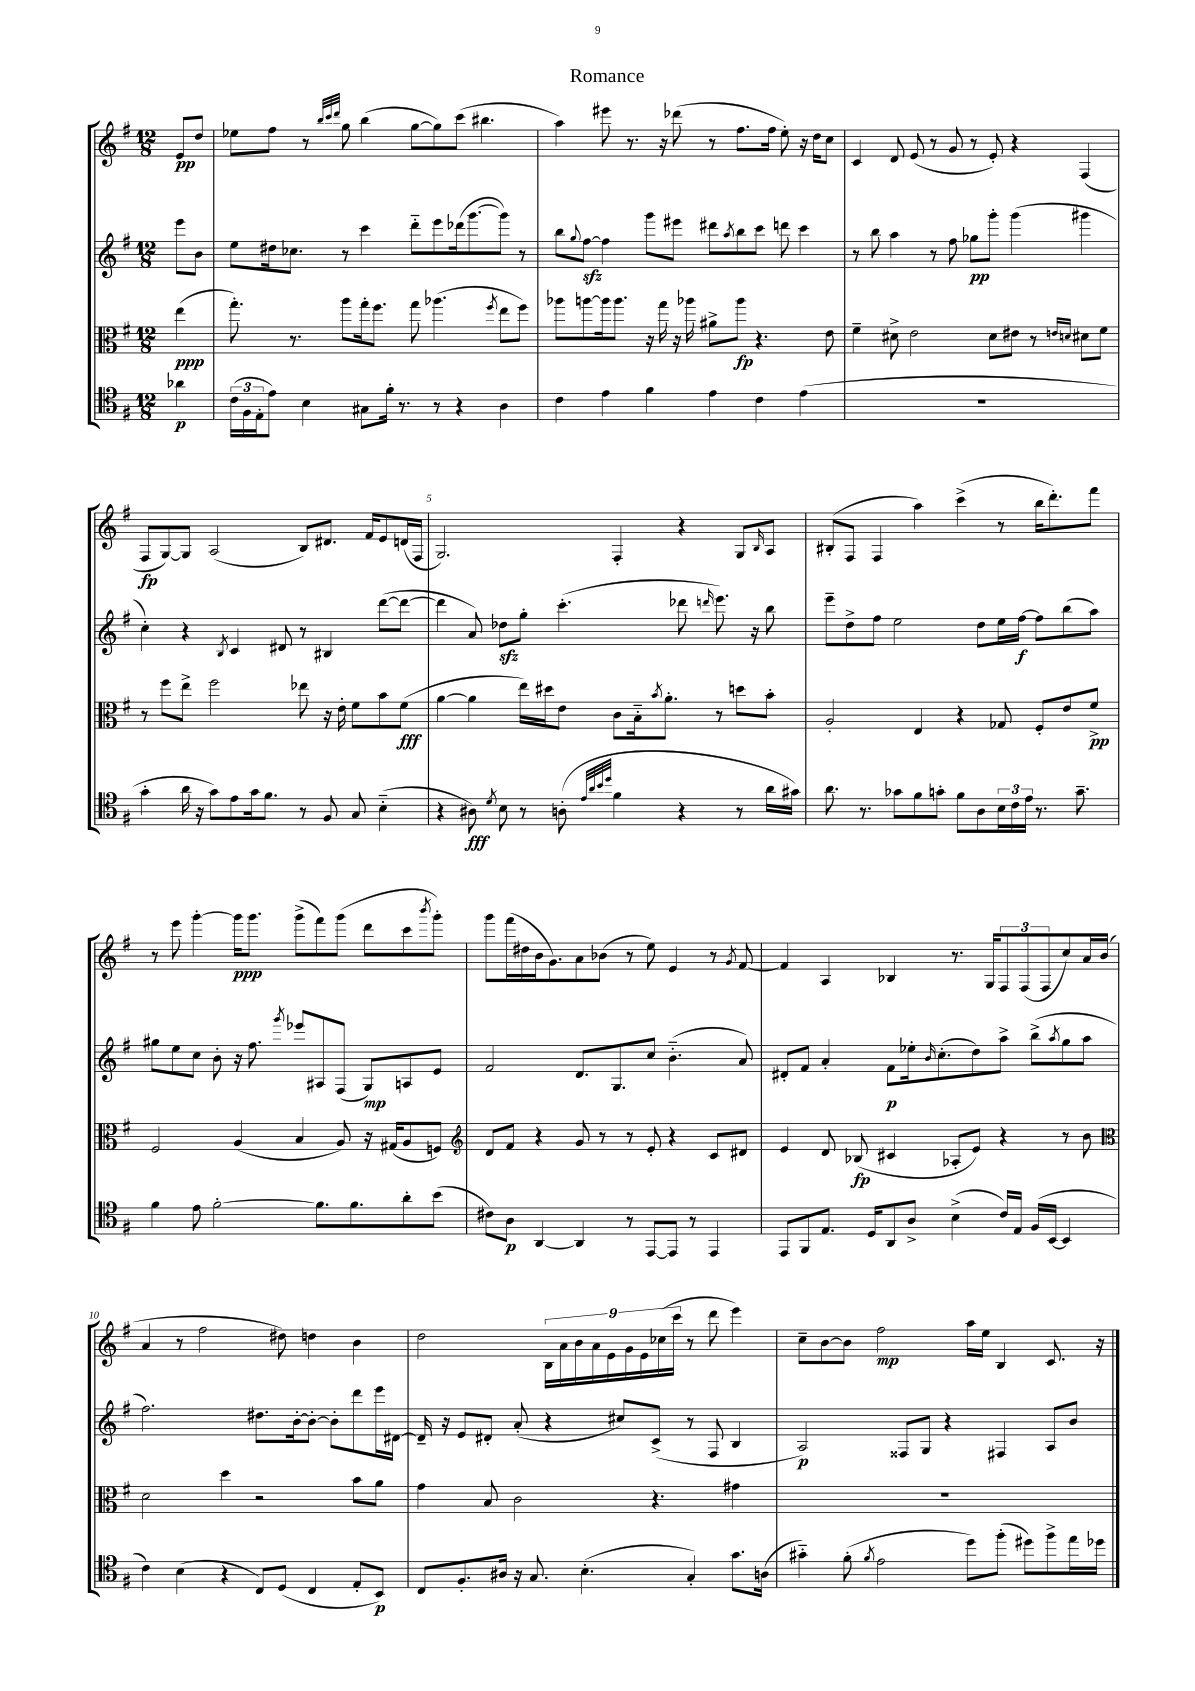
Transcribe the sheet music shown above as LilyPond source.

\header { title = "Romance" }
<<
\new StaffGroup <<
\new Staff = "s0" {
    \clef treble \key g \major \numericTimeSignature \time 12/8 \partial 4
    e'8\pp d''8 |
    ees''8 fis''8 r8 \grace { b''32 c'''32 d'''32 } g''8 b''4( g''8~ g''8) c'''8( bis''4. |
    a''4) eis'''8 r8. r16 des'''8( r8 fis''8. fis''16 e''8-.) r16 d''16 c''8 |
    c'4 d'8 e'8( r8 g'8 r8 e'8-.) r4 fis4( |
    fis8\fp g8~) g8 a2( b8) dis'8. fis'16 e'8 d'16( fis16 |
    g2.) fis4-. r4 g8 \grace { b16 } a8 |
    bis8-.( fis8 fis4 a''4) c'''4->( r8 b''16 d'''8.-.) fis'''8 |
    r8 e'''8 g'''4~-. g'''16\ppp g'''8. g'''8->( fis'''8) g'''8( d'''8 c'''8 \acciaccatura { b'''8 } g'''8-.) |
    g'''8 fis'''16( dis''16 b'16 g'8.) a'8 bes'8( r8 e''8) e'4 r8 \acciaccatura { g'8 } fis'8~ |
    fis'4 a4 bes4 r8. g16 \tuplet 3/2 { fis8 fis8( fis8 } c''8) a'16 b'16( |
    a'4 r8 fis''2 dis''8) d''4 b'4 |
    d''2 \tuplet 9/8 { b16 a'16 b'16 a'16 e'16 g'16 e'16 ces''16( c'''16 } r8 d'''8 e'''4) |
    c''8-- b'8~ b'8 fis''2\mp a''16 e''16 b4 c'8. r16 \bar "|." |
}
\new Staff = "s1" {
    \clef treble \key g \major \numericTimeSignature \time 12/8 \partial 4
    e'''8 b'8 |
    e''8 dis''16 ces''8. r8 c'''4 d'''8-_ e'''8 des'''16( g'''8.~ g'''8) r8 |
    b''8 \appoggiatura { g''8 } fis''8~\sfz fis''4 g'''8 eis'''8 dis'''8 \acciaccatura { a''8 } b''8 c'''8 d'''8 c'''4 |
    r8 b''8 a''4 r8 fis''8 ges''8\pp g'''8-. g'''4( gis'''4 |
    c''4-.) r4 \acciaccatura { b8 } c'4 dis'8 r8 bis4 d'''8~( d'''8~ |
    d'''4 a'8) des''8\sfz g''8-. c'''4.-.( des'''8 \grace { d'''16 } e'''8.) r16 b''8 |
    e'''8-- d''8-> fis''8 e''2 d''8 e''16 fis''16~\f fis''8 b''8( a''8) |
    gis''8 e''8 c''8 b'8-. r16 fis''8. \acciaccatura { g'''8 } ees'''8 ais8 fis8( g8\mp) a8 e'8 |
    fis'2 d'8. g8. c''8 b'4.-_( a'8) |
    dis'8-. fis'8 a'4-. fis'8\p ees''16-. \grace { b'16 } c''8.-.( d''8) a''8-> b''8->( \acciaccatura { a''8 } g''8 a''8 |
    fis''2.) dis''8. b'16~-. b'8~-. b'8-. d'''8 e'''16 dis'16~ |
    dis'16-- r16 e'8 dis'8-. a'8-.( r4 cis''8) c'8->( r8 fis8 b4 |
    a2\p) fisis8 g8 r4 fis4 a8 b'8 \bar "|." |
}
\new Staff = "s2" {
    \clef alto \key g \major \numericTimeSignature \time 12/8 \partial 4
    e''4\ppp( |
    g''8.-.) r8. a''8 g''16-. fis''8. g''8 aes''4.( \acciaccatura { fis''8 } e''8 fis''8) |
    aes''8 a''8~ a''16 a''8. r16 g''16 r16 aes''16 ais'8-> aes''8\fp r4. e'8 |
    fis'4-- dis'8-> e'2 dis'8 eis'8 r8 \grace { e'16 d'16 } dis'8 fis'8 |
    r8 fis''8 e''8-> fis''2 ees''8 r16 e'16-. fis'8 b'8 fis'8\fff( |
    a'4~ a'4 e''16) dis''16 e'8 c'8 b16-_ \acciaccatura { b'8 } a'8.-. r8 d''8 b'8-. |
    a2-. e4 r4 ges8 fis8-. e'8 fis'8->\pp |
    fis2 a4( b4 a8) r16 gis16( a8 f8) |
    \clef treble d'8 fis'8 r4 g'8 r8 r8 e'8-. r4 c'8 dis'8 |
    e'4 d'8 bes8\fp( cis'4 aes8-. e'8) r4 r8 b'8 |
    \clef alto d'2 d''4 r2 b'8 a'8 |
    g'4 b8 c'2 r4. gis'4 |
    R1. \bar "|." |
}
\new Staff = "s3" {
    \clef tenor \key g \major \numericTimeSignature \time 12/8 \partial 4
    aes'4\p |
    \tuplet 3/2 { c'16( fis16 e16-. } e'8) b4 gis8 fis'16-. r8. r8 r4 a4 |
    c'4 e'4 fis'4 e'4 c'4 e'4( |
    R1. |
    g'4-. a'16 r16 g'8) e'8 g'16 fis'8. r8 fis8 g8 b4-_( |
    r4 ais8\fff) \acciaccatura { d'8 } b8 r8 a8-.( \grace { e'32 a'32 b'32 d''32 } fis'4 r4 r8 a'16 gis'16) |
    a'8. r8. ges'8 fis'8 g'8-. fis'8 a8 \tuplet 3/2 { b16 c'16 e'16 } r8. g'8.-- |
    fis'4 e'8 fis'2~-. fis'8. fis'8. a'8-. b'8( |
    cis'8) a8\p a,4~ a,4 r8 e,8~ e,8 r8 e,4 |
    e,8 fis,8 e8. d16 a,8 a8-> b4->( c'16) e16 fis16( b,16~ b,4 |
    c'4) b4( r4 c8) d8( c4 e8-. b,8\p) |
    c8 fis8.-. ais16 r16 g8. b4.-.( g4-.) g'8. a16( |
    gis'4-_) fis'8-.( \acciaccatura { fis'8 } e'2 d''8) fis''8-.( dis''8) fis''8-> e''16 des''16 \bar "|." |
}
>>
>>
\layout { \context { \Score \override BarNumber.break-visibility = ##(#f #t #t) barNumberVisibility = #(every-nth-bar-number-visible 5) } }
